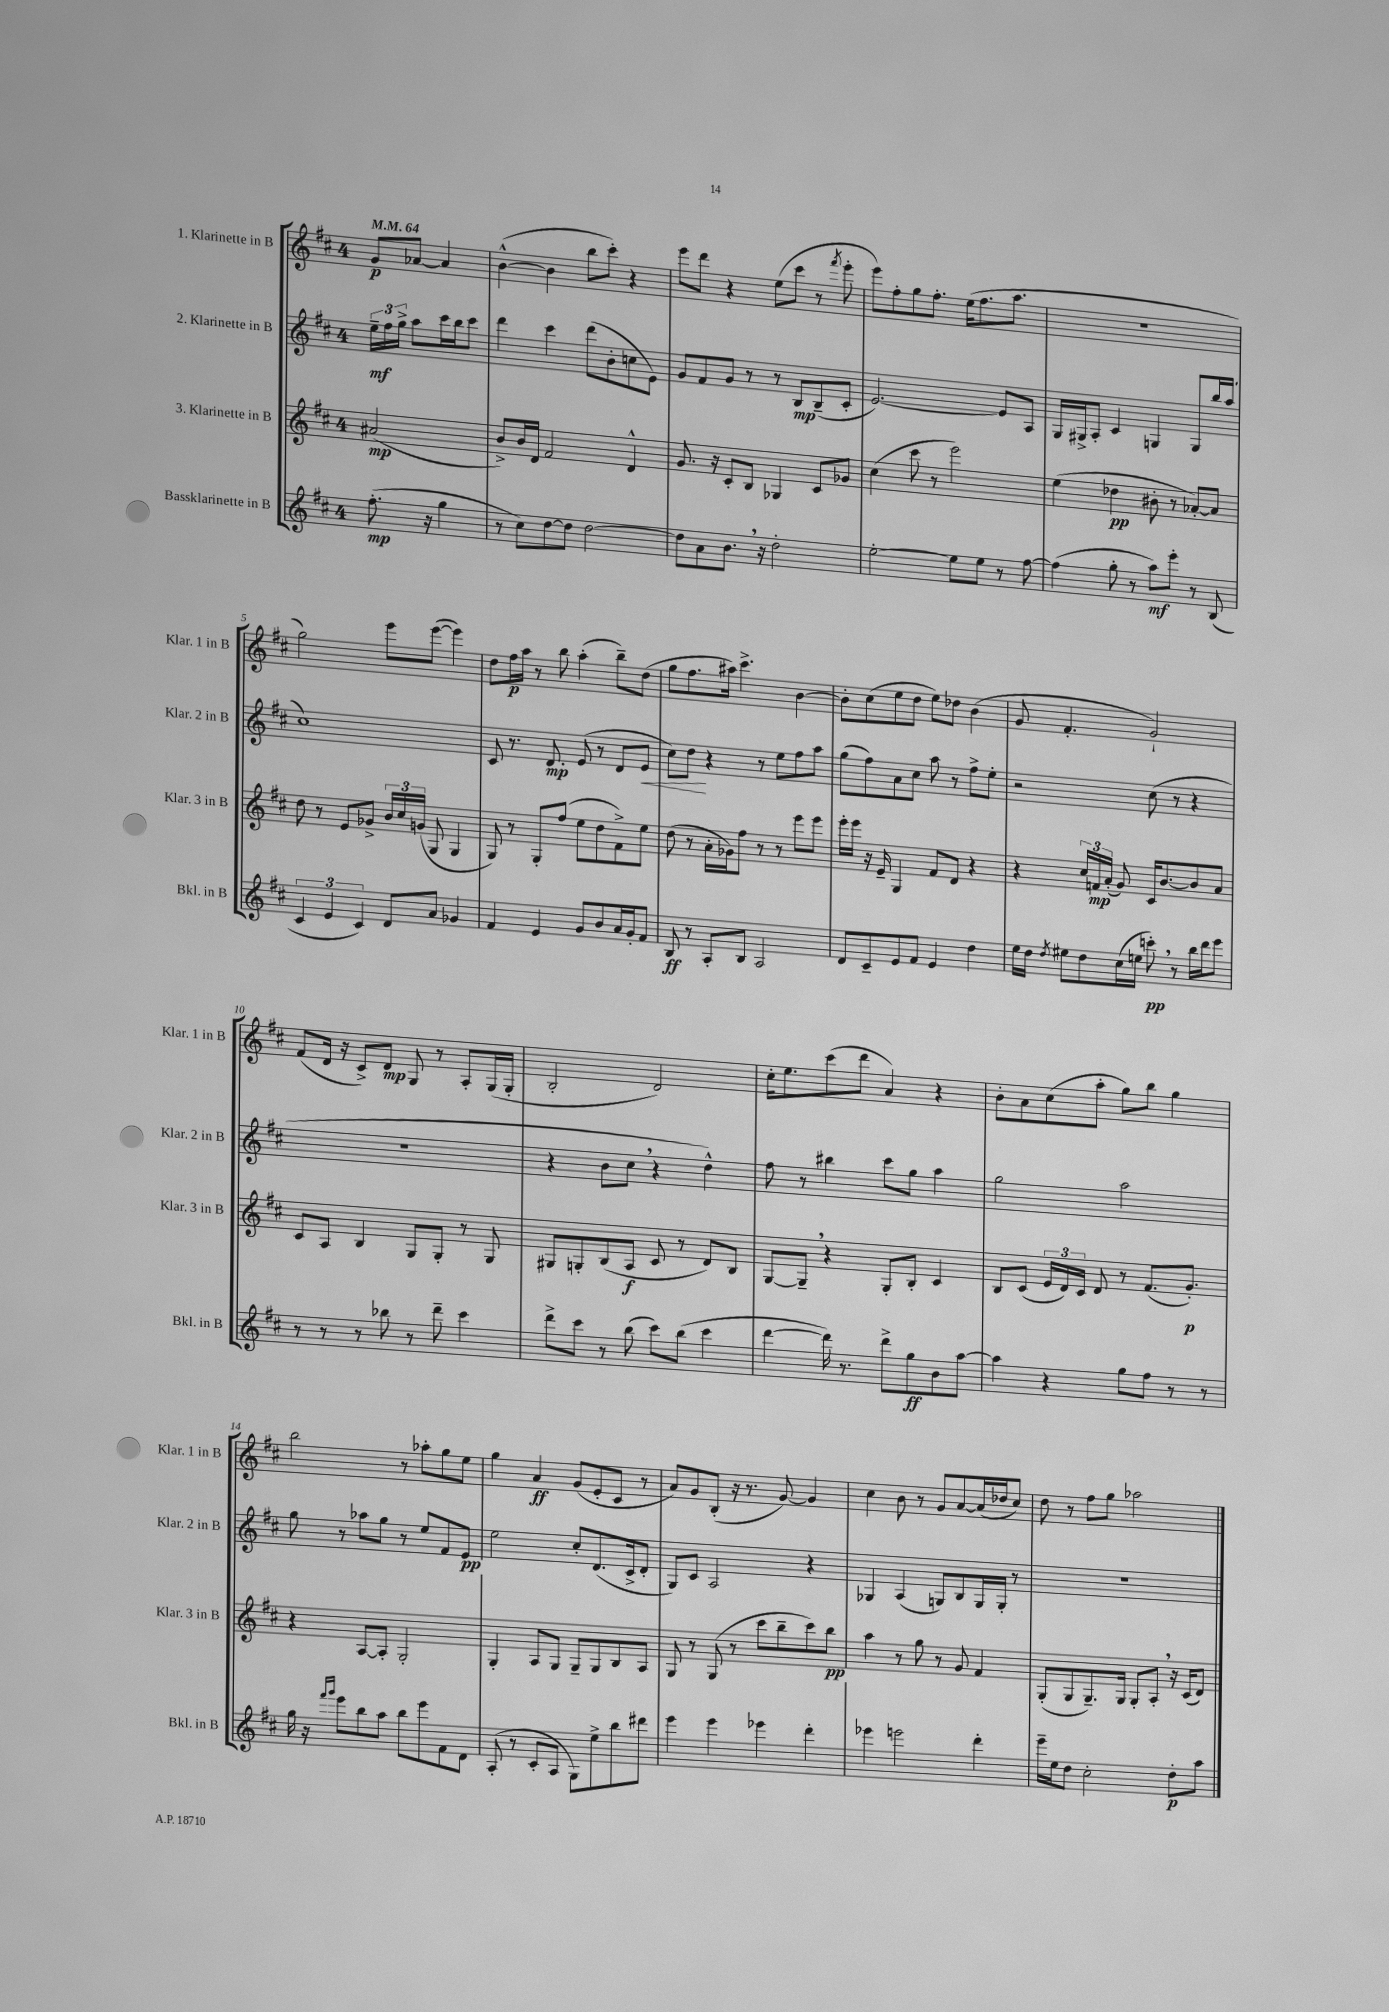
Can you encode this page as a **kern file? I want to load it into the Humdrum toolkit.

**kern	**kern	**kern	**kern
*staff4	*staff3	*staff2	*staff1
*clefG2	*clefG2	*clefG2	*clefG2
*k[f#c#]	*k[f#c#]	*k[f#c#]	*k[f#c#]
*M4/4	*M4/4	*M4/4	*M4/4
*MM64	*MM64	*MM64	*MM64
(8.ff#'	(2a#	24ee~	8g
.	.	24ff#	.
.	.	24gg^	.
.	.	8aa	[8a-
16r	.	.	.
4gg	.	16ccc#	4a-]
.	.	16bb	.
.	.	8ccc#	.
=	=	=	=
8r	8b^)	4ddd	([4b^^
8cc#)	16b	.	.
.	16d	.	.
[8dd	2f#	4ccc#	4b]
8dd]	.	.	.
[2dd	.	(8ddd	8bb
.	.	8b'	8ccc#')
.	4d^^	8cc	4r
.	.	8e)	.
=	=	=	=
8dd]	8.g	8g	8eee
8a	.	8f#	8ddd
.	16r	.	.
8.b	8c#'	8g	4r
.	8B	8r	.
16r	.	.	.
2dd'	4G-	8r	(8ee
.	.	8B	8ccc#
.	8c#	(8B~	8r
.	.	.	8qfff#
.	8g-	8c#'	8eee'
=	=	=	=
[2ee'	(4cc#	[2.e)	8eee)
.	.	.	8ff#'
.	8ccc#	.	8gg
.	8r	.	8.ff#'
8ee]	2eee)	.	.
.	.	.	(16ee
8ee	.	.	8.ff#
8r	.	8e]	.
.	.	.	8.aa
[8ff#	.	8A	.
=	=	=	=
(4ff#]	(4ee	16G	1r
.	.	16G#^	.
.	.	8A'	.
8gg'	4dd-	4c#	.
8r	.	.	.
8aa)	8b#'	4G	.
8eee'	8r	.	.
8r	[8a-')	8G	.
(8B	8a-]	16bb	.
.	.	(16aa	.
=	=	=	=
6c#	8dd	1cc#)	2gg)
.	8r	.	.
6e	.	.	.
.	8e	.	.
6c#)	.	.	.
.	8g-^	.	.
8d	24b	.	8eee
.	24cc#	.	.
.	(24g	.	.
8a	8G	.	([8eee
4g-	4G	.	4eee])
=	=	=	=
4f#	8G)	8c#	8dd
.	8r	8.r	16ff#
.	.	.	16aa
4e	8G'	.	8r
.	.	8.d	.
.	(8ff#	.	8bb
8g	8ee	(8e	(4aa'
8b	8dd	8r	.
16a	8f#^)	8d	8bb~)
16g'	.	.	.
8f#	8ee	8e	(8dd
=	=	=	=
8B	(8dd	8cc#)	8gg
8r	8r	8dd	8.ff#
8A'	16a'	4r	.
.	16g-)	.	16aa#)
8B	8ff#	.	4.ccc#^
2A	8r	8r	.
.	8r	8ee	.
.	8eee	8ff#	[4b
.	8eee	8aa	.
=	=	=	=
8d	16eee'	(8gg	8b']
.	16eee	.	.
8c#~	16r	8ff#)	(8cc#
.	16e~	.	.
8e	4G	8a	8ee
8f#	.	8cc#	8dd
4e	8f#	8aa	8ee)
.	8d	8r	8dd-
4dd	4r	8ff#^	(4b
.	.	8ee'	.
=	=	=	=
16ee	4r	2r	8g
16dd	.	.	.
8qdd	.	.	.
8ee#	.	.	4.f#'
8dd	24cc#	.	.
.	24f	.	.
.	(24a'	.	.
(16cc#	8g)	.	.
16ee	.	.	.
8ccc')	16c#	(8cc#	2g`)
.	[8.b	.	.
8r	.	8r	.
16bb	8b]	4r	.
16ddd	.	.	.
8eee	8a	.	.
=	=	=	=
8r	8c#	1r	(8f#
8r	8A	.	16d
.	.	.	16r
8r	4B	.	8c#^)
8bb-	.	.	8d
8r	8G	.	8G
8ddd~	8G'	.	8r
4ccc#	8r	.	8A'
.	8G	.	(16G
.	.	.	16G'
=	=	=	=
8ddd^	8G#	4r	2B'
8ccc#	8G'	.	.
8r	(8B	8b	.
(8bb	8A	8cc#	.
8ccc#)	8c#	4r	2d)
(8bb	8r	.	.
4ccc#	8d)	4dd^^)	.
.	8B	.	.
=	=	=	=
[4ddd	[8G	8ff#	16cc#'
.	.	.	8.ee
.	8G~]	8r	.
16ddd])	4r	4bb#	(8ccc#
8.r	.	.	.
.	.	.	8ddd
8ddd^	8G'	8ccc#	4a)
8gg	8B'	8gg	.
8b	4c#	4aa	4r
[8aa	.	.	.
=	=	=	=
4aa]	8B	2gg	8b'
.	(8c#	.	8a
4r	24e	.	(8cc#
.	24d)	.	.
.	24c#	.	.
.	8d	.	8aa'
8gg	8r	2aa	8gg)
8ff#	(8.f#	.	8bb
8r	.	.	4gg
.	8.g')	.	.
8r	.	.	.
=	=	=	=
16gg	4r	8gg	2bb
16r	.	.	.
16qqfff#	.	.	.
16qqggg	.	.	.
8eee	.	8r	.
8bb	[8A	8aa-	.
8aa	8A']	8gg	.
8bb	2G'	8r	8r
8eee	.	8ee	8aa-'
8f#	.	8f#	8gg
8d	.	8e	8ee
=	=	=	=
(8A'	4G'	2ee	4gg
8r	.	.	.
8c#'	8A	.	4a
8A	8G	.	.
8G)	8G~	8cc#'	(8g
8ee^	8G	(8.d	8e'
8bb	8B	.	8c#
.	.	16c#^	.
8ddd#	8A	8d'	8r
=	=	=	=
4eee	8G	8G)	8a)
.	8r	8c#	8g
4eee	(8G	2A	(8B'
.	8r	.	16r
.	.	.	8.r
4eee-	8ccc#	.	.
.	8bb~	.	[8g)
4ddd'	8ccc#)	4r	4g]
.	8bb	.	.
=	=	=	=
4eee-	4aa	4G-	4cc#
2eee	8r	(4A	8b
.	8gg	.	8r
.	8r	8G)	8g
.	8g	8B	[8a
4ddd'	4f#	16G	(16a]
.	.	16G'	16dd-
.	.	8r	8cc#)
=	=	=	=
16eee~	(8G'	1r	8dd
16ee	.	.	.
8dd	8G	.	8r
2cc#'	8.G~)	.	8ff#
.	.	.	8gg
.	16G	.	.
.	8G'	.	2aa-
.	8A'	.	.
8dd'	16r	.	.
.	(16c#	.	.
8aa	8d)	.	.
==	==	==	==
*-	*-	*-	*-
